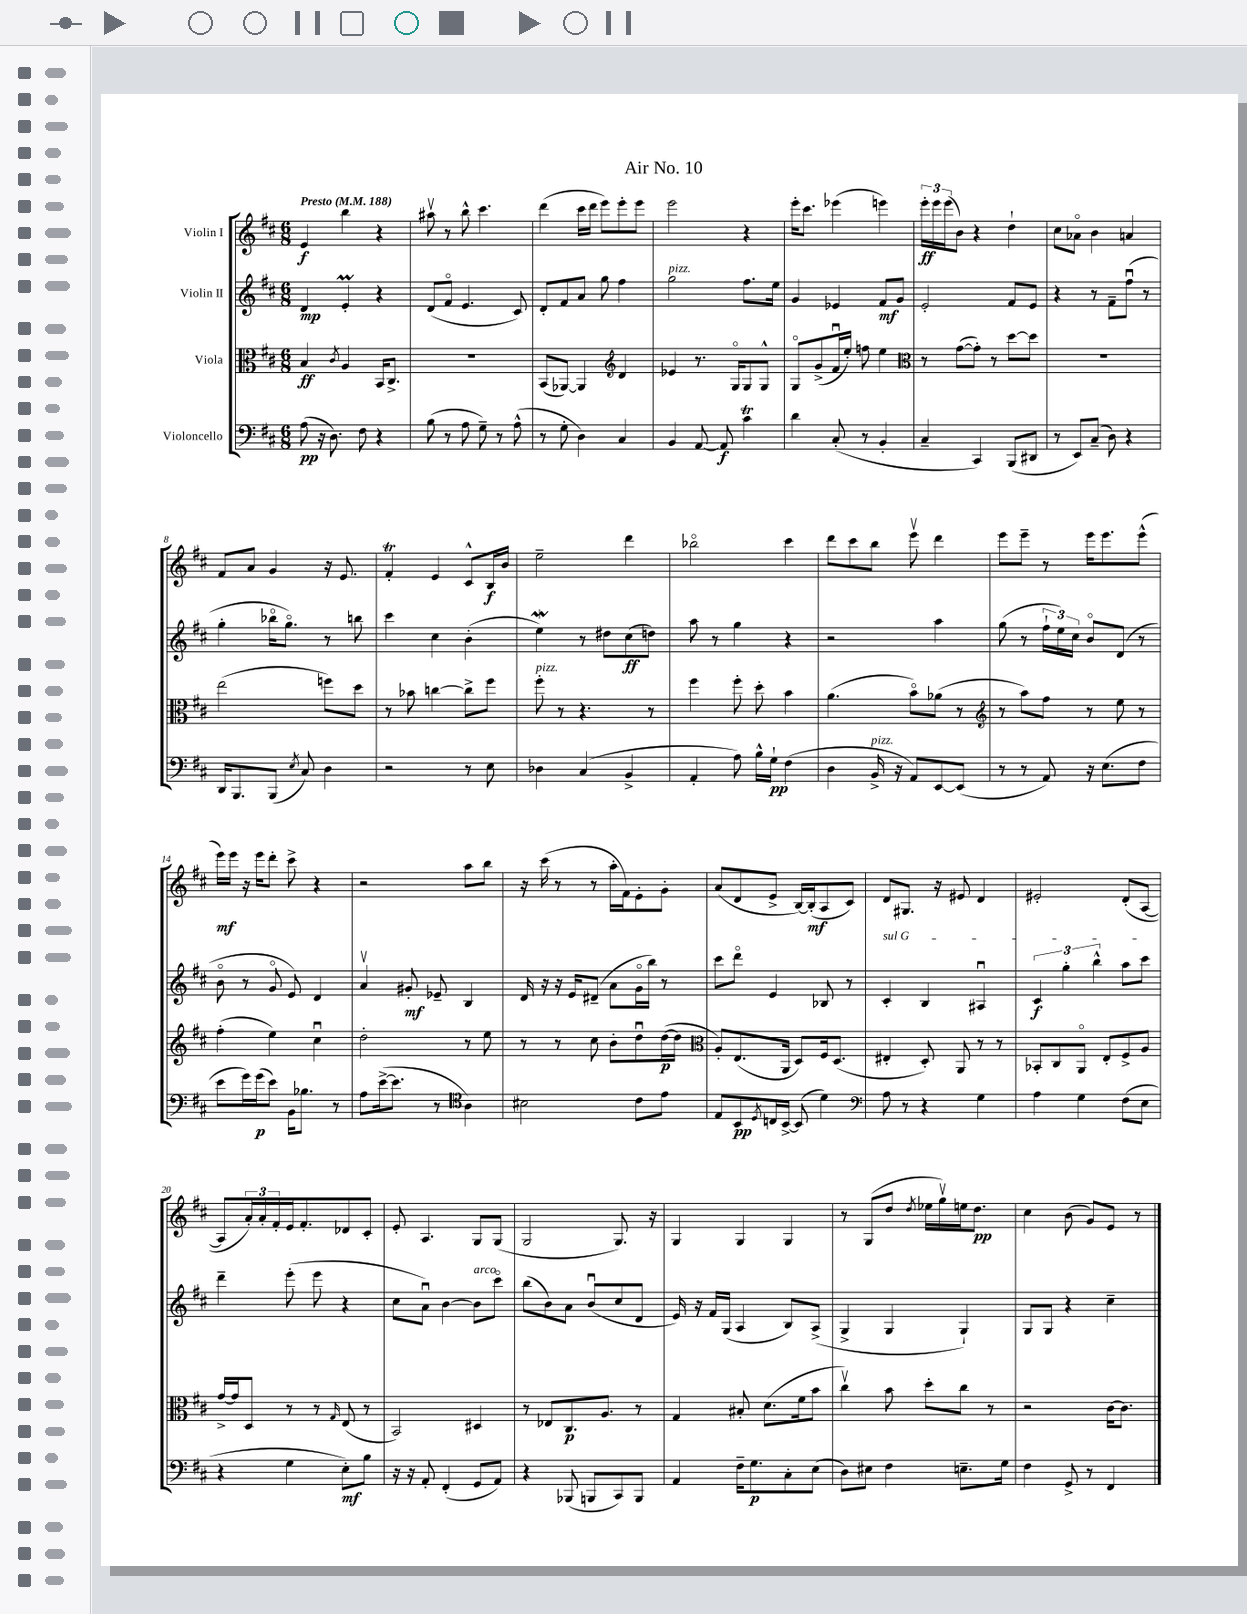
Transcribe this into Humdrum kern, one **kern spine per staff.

**kern	**dynam	**kern	**dynam	**kern	**dynam	**kern	**dynam
*part4	*part4	*part3	*part3	*part2	*part2	*part1	*part1
*staff4	*staff4	*staff3	*staff3	*staff2	*staff2	*staff1	*staff1
*I"Violoncello	*	*I"Viola	*	*I"Violin II	*	*I"Violin I	*
*clefF4	*	*clefC3	*	*clefG2	*	*clefG2	*
*k[f#c#]	*	*k[f#c#]	*	*k[f#c#]	*	*k[f#c#]	*
*M6/8	*	*M6/8	*	*M6/8	*	*M6/8	*
*MM188	*	*MM188	*	*MM188	*	*MM188	*
=1	=1	=1	=1	=1	=1	=1	=1
!	!	!	!	!	!	!LO:TX:a:B:t=Presto	!
(8A\	pp	4B/	ff	4d/	mp	4e/	f
16r	.	.	.	.	.	.	.
8.D\)	.	.	.	.	.	.	.
.	.	8qc#/	.	.	.	.	.
.	.	4A/	.	4eM'/	.	4bb\	.
8F#\	.	.	.	.	.	.	.
4r	.	16BB/KL	.	4r	.	4r	.
.	.	8.C#^/J	.	.	.	.	.
=2	=2	=2	=2	=2	=2	=2	=2
(8B\	.	2.r	.	(8d/L	.	8aa#Xv\	.
8r	.	.	.	8f#/J	.	8r	.
8A\	.	.	.	4.e/	.	8bb^^\	.
8G~\)	.	.	.	.	.	4.ccc#\	.
8r	.	.	.	.	.	.	.
(8A^^\	.	.	.	8c#/)	.	.	.
=3	=3	=3	=3	=3	=3	=3	=3
8r	.	(8BB/L	.	8d'/L	.	(4ddd\	.
8G'\	.	[8AA-X/J)	.	8f#/	.	.	.
4D\)	.	4AA-/]	.	8a/J	.	16ccc#\LL	.
.	.	.	.	.	.	16ddd\JJ	.
.	.	.	.	8gg\	.	8eee\L)	.
*	*	*clefG2	*	*	*	*	*
4C#/	.	4d/	.	4ff#\	.	8eee'\	.
.	.	.	.	.	.	8eee\J	.
=4	=4	=4	=4	=4	=4	=4	=4
!	!	!	!	!LO:TX:a:i:t=pizz.	!	!	!
4BB/	.	4e-X/	.	2gg\	.	2eee\	.
[8AA/	.	8.r	.	.	.	.	.
8AA/]	f	.	.	.	.	.	.
.	.	16G/KL	.	.	.	.	.
4c#t\	.	8G/	.	8.ff#\L	.	4r	.
.	.	8G^^/J	.	.	.	.	.
.	.	.	.	16ee\Jk	.	.	.
=5	=5	=5	=5	=5	=5	=5	=5
4d\	.	8G/L	.	4g/	.	16eee'\KL	.
.	.	.	.	.	.	8.ccc#\J	.
.	.	(8g^/	.	.	.	.	.
(8C#'/	.	16f#u/L	.	4e-X/	.	(4eee-X\	.
.	.	16ee'/JJ)	.	.	.	.	.
8r	.	8ffn\	.	.	.	.	.
4BB'/	.	4ee\	.	8f#/L	mf	4eeen\)	.
.	.	.	.	8g/J	.	.	.
=6	=6	=6	=6	=6	=6	=6	=6
*	*	*clefC3	*	*	*	*	*
4C#~/	.	8r	.	2e'/	.	24eee'\LL	ff
.	.	.	.	.	.	24eee\	.
.	.	.	.	.	.	(24eee\J	.
.	.	([8g\L	.	.	.	8b\J)	.
4CC#/)	.	8g'\J])	.	.	.	4r	.
.	.	8r	.	.	.	.	.
(8BBB/L	.	[8dd\L	.	8f#/L	.	4dd`\	.
8DD#X/J	.	8dd\J]	.	8e/J	.	.	.
=7	=7	=7	=7	=7	=7	=7	=7
8r	.	2.r	.	4r	.	8cc#\L	.
8EE/L)	.	.	.	.	.	8a-X\J	.
(8C#~/J	.	.	.	8r	.	4b\	.
8D\)	.	.	.	8f#~\L	.	.	.
4r	.	.	.	(8ff#u\J	.	4an/	.
.	.	.	.	8r	.	.	.
!!LO:LB:g=z
=8	=8	=8	=8	=8	=8	=8	=8
16DD/KL	.	(2ee\	.	4gg'\	.	8f#/L	.
8.BBB/	.	.	.	.	.	.	.
.	.	.	.	.	.	8a/J	.
(8BBB/J	.	.	.	16bb-X\KL	.	4g/	.
.	.	.	.	8.gg\J)	.	.	.
8qE/	.	.	.	.	.	.	.
8C#/)	.	.	.	.	.	.	.
4D\	.	8ffn\L)	.	8r	.	16r	.
.	.	.	.	.	.	8.e/	.
.	.	8dd\J	.	8bbn\	.	.	.
=9	=9	=9	=9	=9	=9	=9	=9
2r	.	8r	.	4ccc#\	.	4f#t'/	.
.	.	8b-X\	.	.	.	.	.
.	.	[4ccn\	.	4cc#\	.	4e/	.
8r	.	8cc^\L]	.	(4b'\	.	8c#^^/L	.
8E\	.	8ff#\J	.	.	.	16B/L	f
.	.	.	.	.	.	16b/JJ	.
=10	=10	=10	=10	=10	=10	=10	=10
!	!	!LO:TX:a:i:t=pizz.	!	!	!	!	!
4D-X\	.	8ff#'\	.	4eeW\)	.	2ee~\	.
.	.	8r	.	.	.	.	.
(4C#/	.	4.r	.	8r	.	.	.
.	.	.	.	8dd#X\L	.	.	.
4BB^/	.	.	.	(8cc#\	ff	4ddd\	.
.	.	8r	.	8ddn\J)	.	.	.
=11	=11	=11	=11	=11	=11	=11	=11
4AA'/	.	4ff#\	.	8aa\	.	2bb-X\	.
.	.	.	.	8r	.	.	.
8A\)	.	8ff#'\	.	4gg\	.	.	.
16B^^\LL	.	8dd'\	.	.	.	.	.
16G`\JJ	pp	.	.	.	.	.	.
(4F#\	.	4b\	.	4r	.	4ccc#\	.
=12	=12	=12	=12	=12	=12	=12	=12
4D\	.	(4.a\	.	2r	.	8ddd\L	.
.	.	.	.	.	.	8ccc#\	.
!LO:TX:a:i:t=pizz.	!	!	!	!	!	!	!
16BB^/	.	.	.	.	.	8bb\J	.
16r	.	.	.	.	.	.	.
8AA/L)	.	8b\L)	.	.	.	8eeev\	.
[8EE/	.	(8a-X\J	.	4aa\	.	4ddd\	.
(8EE/J]	.	8r	.	.	.	.	.
=13	=13	=13	=13	=13	=13	=13	=13
*	*	*clefG2	*	*	*	*	*
8r	.	8r	.	(8gg\	.	8eee\L	.
8r	.	8aa\L)	.	8r	.	8eee~\J	.
8AA/)	.	8ff#\J	.	24ff#`\LL	.	8r	.
.	.	.	.	24ee\)	.	.	.
.	.	.	.	24cc#\JJ	.	.	.
16r	.	8r	.	8b/L	.	16eee\KL	.
(8.E\L	.	.	.	.	.	8.eee\	.
.	.	8ee\	.	(8d/J	.	.	.
8F#\J	.	8r	.	8r	.	(8eee^^\J	.
!!LO:LB:g=z
=14	=14	=14	=14	=14	=14	=14	=14
8e\L	.	(4ff#'\	.	8b\	.	16eee\LL)	mf
.	.	.	.	.	.	16eee\JJ	.
16g\L)	.	.	.	8r	.	16r	.
(16g\J	p	.	.	.	.	16eee\KL	.
8e\J)	.	4ee\)	.	8g/	.	8ddd'\J	.
16BB\KL	.	.	.	8e/)	.	8ccc#^\	.
8.B-X\J	.	.	.	.	.	.	.
.	.	4cc#u\	.	4d/	.	4r	.
8r	.	.	.	.	.	.	.
=15	=15	=15	=15	=15	=15	=15	=15
8A\L	.	2dd'\	.	4av/	.	2r	.
([16e^\k	.	.	.	.	.	.	.
8.e\J]	.	.	.	.	.	.	.
.	.	.	.	8g#X'/	mf	.	.
8r	.	.	.	8e-X~/	.	.	.
*clefC4	*	*	*	*	*	*	*
4A\)	.	8r	.	4B/	.	8aa\L	.
.	.	8ee\	.	.	.	8bb\J	.
=16	=16	=16	=16	=16	=16	=16	=16
2B#X\	.	8r	.	16d/	.	16r	.
.	.	.	.	16r	.	(16ccc#\	.
.	.	8r	.	16r	.	8r	.
.	.	.	.	16e/KL	.	.	.
.	.	8cc#\	.	(8d#X~/J	.	8r	.
.	.	8b'\L	.	8a\L	.	16aa'\LL	.
.	.	.	.	.	.	16f#\J)	.
8c#\L	.	8ddu\	.	16g\L	.	8e'\	.
.	.	.	.	16bb\JJ)	.	.	.
8e\J	.	([16dd\L	p	8r	.	8g'\J	.
.	.	16dd\JJ]	.	.	.	.	.
=17	=17	=17	=17	=17	=17	=17	=17
*	*	*clefC3	*	*	*	*	*
8E/L	.	8A'/L)	.	8ccc#\L	.	(8a/L	.
8BB/	pp	(8.E/	.	8ddd\J	.	8d/	.
8qD/	.	.	.	.	.	.	.
16Cn/L	.	.	.	4e/	.	8e^/J	.
[16BB^/JJ	.	16AA/Jk	.	.	.	.	.
(8BB/]	.	8D/L)	.	.	.	[16B/LL)	.
.	.	.	.	.	.	(16B'/J]	mf
4d\)	.	16F#/k	.	8B-X/	.	8A/	.
.	.	(8.D/J	.	.	.	.	.
.	.	.	.	8r	.	8c#/J)	.
=18	=18	=18	=18	=18	=18	=18	=18
*clefF4	*	*	*	*	*	*	*
!	!	!	!	!LO:TX:a:i:t=sul G	!	!	!
8A\	.	4E#X'/	.	4c#'/	.	8d/L	.
8r	.	.	.	.	.	8.G#X/J	.
4r	.	8D'/)	.	4B/	.	.	.
.	.	.	.	.	.	16r	.
.	.	8AA/	.	.	.	8e#X/	.
4G\	.	8r	.	4A#Xu/	.	4d/	.
.	.	8r	.	.	.	.	.
=19	=19	=19	=19	=19	=19	=19	=19
4A\	.	8BB-X'/L	.	6c#/	f	2e#X'/	.
.	.	8C#/	.	.	.	.	.
.	.	.	.	6gg'\	.	.	.
4G\	.	8AA/J	.	.	.	.	.
.	.	.	.	6bb^^\	.	.	.
.	.	8E'/L	.	.	.	.	.
(8F#\L	.	8F#^/	.	8aa\L	.	(8d'/L	.
8E\J	.	8A/J	.	8ccc#\J	.	[8A/J	.
!!LO:LB:g=z
=20	=20	=20	=20	=20	=20	=20	=20
4r	.	[16g^/LL	.	4ddd~\	.	8A/L]	.
.	.	16g/J]	.	.	.	.	.
.	.	8D/J	.	.	.	24a'/L)	.
.	.	.	.	.	.	24a'/	.
.	.	.	.	.	.	24f#'/	.
4G\	.	8r	.	(8eee'\	.	16e/J	.
.	.	.	.	.	.	8.f#'/	.
.	.	8r	.	8eee\	.	.	.
.	.	16qqG/	.	.	.	.	.
8E'\L)	mf	(8E/	.	4r	.	8d-X/	.
8B\J	.	8r	.	.	.	8c#'/J	.
=21	=21	=21	=21	=21	=21	=21	=21
16r	.	2BB/)	.	8cc#\L	.	8e'/	.
16r	.	.	.	.	.	.	.
8AA'/	.	.	.	8au\J)	.	4.A/	.
(4FF#'/	.	.	.	[4b\	.	.	.
!	!	!	!	!LO:TX:a:i:t=arco	!	!	!
8GG/L	.	4D#X/	.	8b\L]	.	8G/L	.
8AA/J)	.	.	.	8ccc#\J	.	(8G/J	.
=22	=22	=22	=22	=22	=22	=22	=22
4r	.	8r	.	(8bb\L	.	2G/	.
.	.	8E-X/L	.	8b\)	.	.	.
(8BBB-X/	.	8.C#/	p	8a\J	.	.	.
8BBBn/L	.	.	.	(8bu/L	.	.	.
.	.	8.A/J	.	.	.	.	.
8CC#/)	.	.	.	8cc#/	.	8.G/)	.
8BBB/J	.	8r	.	8d/J	.	.	.
.	.	.	.	.	.	16r	.
=23	=23	=23	=23	=23	=23	=23	=23
4AA/	.	4G/	.	16e/)	.	4G/	.
.	.	.	.	16r	.	.	.
.	.	.	.	16f#/LL	.	.	.
.	.	.	.	(16G/JJ	.	.	.
16F#~\KL	.	8B#X'/	.	4A/	.	4G/	.
8.G\	p	.	.	.	.	.	.
.	.	(8.d\L	.	.	.	.	.
8C#'\	.	.	.	8B/L)	.	4G/	.
.	.	16f#\k	.	.	.	.	.
(8E\J	.	8b\J	.	(8A^/J	.	.	.
=24	=24	=24	=24	=24	=24	=24	=24
8D\L)	.	4cc#v\)	.	4G^/	.	8r	.
8E#X\J	.	.	.	.	.	(8G/L	.
4F#\	.	8b\	.	4G/	.	8dd/J	.
.	.	.	.	.	.	8qdd/	.
.	.	8dd'\L	.	.	.	16ee-X\LL	.
.	.	.	.	.	.	16ggv\)	.
8.En~\L	.	8cc#\J	.	4G`/)	.	16een\J	.
.	.	.	.	.	.	8.dd\J	pp
.	.	8r	.	.	.	.	.
16G\Jk	.	.	.	.	.	.	.
=25	=25	=25	=25	=25	=25	=25	=25
4F#\	.	2r	.	8G/L	.	4cc#\	.
.	.	.	.	8G/J	.	.	.
8GG^/	.	.	.	4r	.	(8b\	.
8r	.	.	.	.	.	8g/L)	.
4FF#/	.	[16c#\KL	.	4cc#~\	.	8e/J	.
.	.	8.c#\J]	.	.	.	.	.
.	.	.	.	.	.	8r	.
==	==	==	==	==	==	==	==
*-	*-	*-	*-	*-	*-	*-	*-
